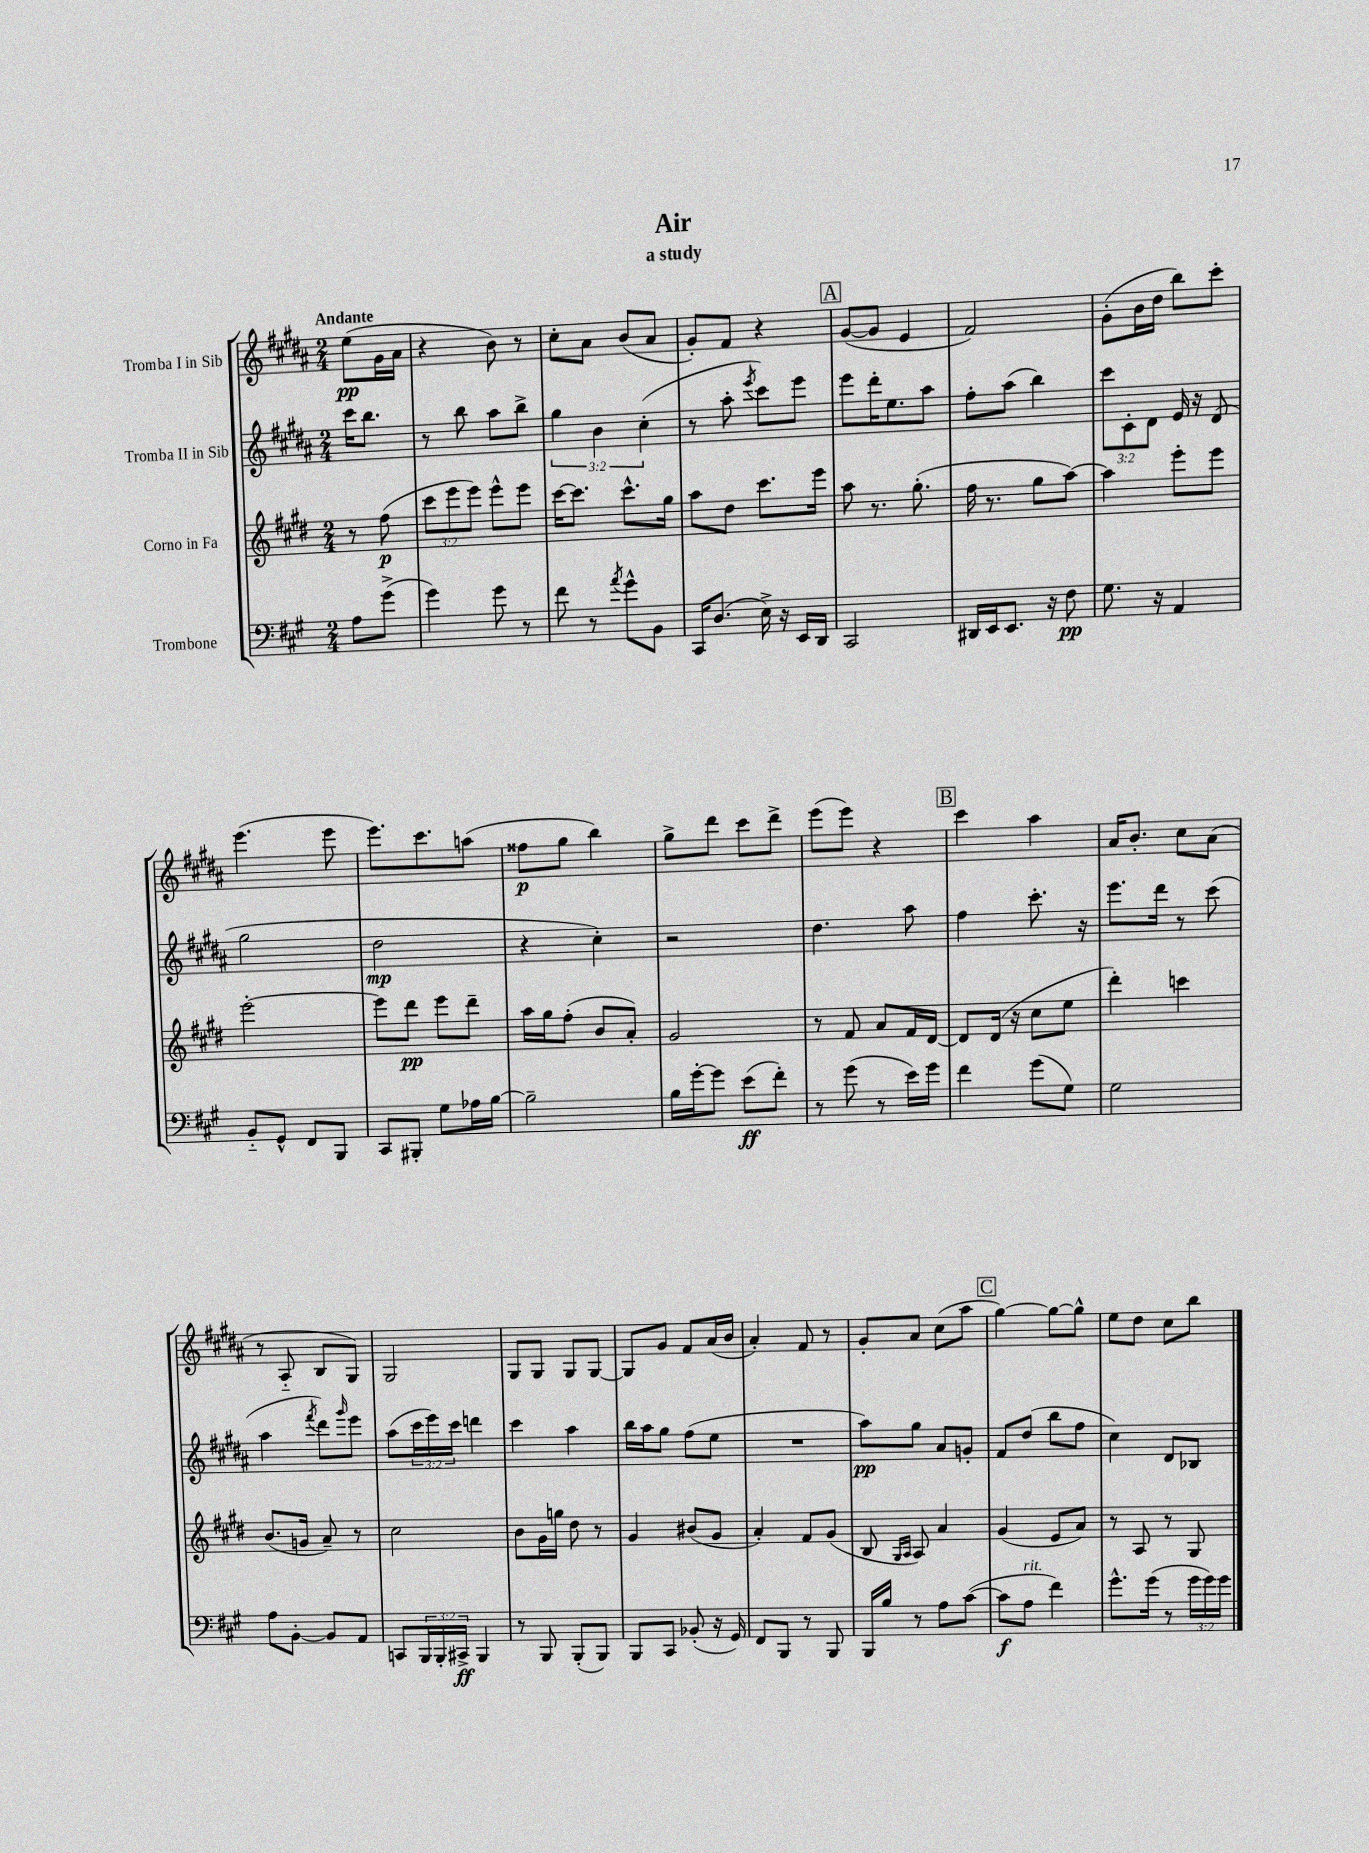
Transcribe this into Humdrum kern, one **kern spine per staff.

**kern	**dynam	**kern	**dynam	**kern	**dynam	**kern	**dynam
*part4	*part4	*part3	*part3	*part2	*part2	*part1	*part1
*staff4	*staff4	*staff3	*staff3	*staff2	*staff2	*staff1	*staff1
*I"Trombone	*	*I"Corno in Fa	*	*I"Tromba II in Sib	*	*I"Tromba I in Sib	*
*clefF4	*	*clefG2	*	*clefG2	*	*clefG2	*
*k[f#c#g#]	*	*k[f#c#g#d#]	*	*k[f#c#g#d#a#]	*	*k[f#c#g#d#a#]	*
*M2/4	*	*M2/4	*	*M2/4	*	*M2/4	*
=	=	=	=	=	=	=	=
!	!	!	!	!	!	!LO:TX:a:B:t=Andante	!
8A\L	.	8r	.	16ccc#\KL	.	(8ee\L	pp
.	.	.	.	8.bb\J	.	.	.
(8g#^\J	.	(8ff#\	p	.	.	16g#\L	.
.	.	.	.	.	.	16a#\JJ	.
=1	=1	=1	=1	=1	=1	=1	=1
4g#\)	.	12ccc#\L	.	8r	.	4r	.
.	.	12eee\	.	.	.	.	.
.	.	.	.	8bb\	.	.	.
.	.	12eee\J)	.	.	.	.	.
8g#\	.	8eee^^\L	.	8aa#\L	.	8b\)	.
8r	.	8eee\J	.	8bb^\J	.	8r	.
=2	=2	=2	=2	=2	=2	=2	=2
8f#\	.	[16ccc#\KL	.	6gg#\	.	8cc#'\L	.
.	.	8.ccc#\J]	.	.	.	.	.
8r	.	.	.	.	.	8a#\J	.
.	.	.	.	6b\	.	.	.
8qa/	.	.	.	.	.	.	.
8g#^^\L	.	8.ccc#^^\L	.	.	.	(8b/L	.
.	.	.	.	(6cc#'\	.	.	.
8BB\J	.	.	.	.	.	8a#/J	.
.	.	16gg#\Jk	.	.	.	.	.
=3	=3	=3	=3	=3	=3	=3	=3
16CC#/KL	.	8aa\L	.	8r	.	8g#'/L)	.
(8.D/J	.	.	.	.	.	.	.
.	.	8dd#\J	.	8aa#'\	.	8f#/J	.
.	.	.	.	8qeee/	.	.	.
16E^\)	.	8.ccc#\L	.	8ccc#\L)	.	4r	.
16r	.	.	.	.	.	.	.
16EE/LL	.	.	.	8eee\J	.	.	.
16DD/JJ	.	16eee\Jk	.	.	.	.	.
!!LO:REH:place=s1:t=A
=4	=4	=4	=4	=4	=4	=4	=4
2CC#/	.	8aa\	.	8eee\L	.	([8g#/L	.
.	.	8.r	.	16ddd#'\K	.	8g#/J]	.
.	.	.	.	8.ee\	.	.	.
.	.	.	.	.	.	4e/	.
.	.	(8.gg#'\	.	.	.	.	.
.	.	.	.	8aa#\J	.	.	.
=5	=5	=5	=5	=5	=5	=5	=5
16DD#X/LL	.	16ff#\	.	8ff#'\L	.	2f#/)	.
16EE/J	.	8.r	.	.	.	.	.
8.EE/J	.	.	.	(8aa#\J	.	.	.
.	.	8gg#\L	.	4bb\)	.	.	.
16r	.	.	.	.	.	.	.
8F#\	pp	[8aa\J)	.	.	.	.	.
=6	=6	=6	=6	=6	=6	=6	=6
8.G#\	.	4aa\]	.	12ccc#\L	.	(8g#'\L	.
.	.	.	.	12c#'\	.	.	.
.	.	.	.	.	.	16b\L	.
.	.	.	.	12d#\J	.	.	.
16r	.	.	.	.	.	16dd#\JJ	.
4AA/	.	8eee'\L	.	16e/	.	8bb\L)	.
.	.	.	.	16r	.	.	.
.	.	8eee\J	.	(8d#/	.	8ccc#'\J	.
!!LO:LB:g=z
=7	=7	=7	=7	=7	=7	=7	=7
8BB/L	.	[2eee'\	.	2gg#\	.	(4.eee\	.
8GG#^^/J	.	.	.	.	.	.	.
8FF#/L	.	.	.	.	.	.	.
8BBB/J	.	.	.	.	.	8eee\	.
=8	=8	=8	=8	=8	=8	=8	=8
8CC#/L	.	8eee\L]	.	2dd#\	mp	8.eee\L)	.
8BBB#X'/J	.	8ddd#\J	pp	.	.	.	.
.	.	.	.	.	.	8.ccc#\	.
8G#\L	.	8eee\L	.	.	.	.	.
16A-X\L	.	8ddd#~\J	.	.	.	(8aan\J	.
[16B\JJ	.	.	.	.	.	.	.
=9	=9	=9	=9	=9	=9	=9	=9
2B~\]	.	16aa\LL	.	4r	.	8ff##X\L	p
.	.	16gg#\J	.	.	.	.	.
.	.	(8ff#'\J	.	.	.	8gg#\J	.
.	.	8b/L	.	4cc#'\)	.	4bb\)	.
.	.	8a'/J)	.	.	.	.	.
=10	=10	=10	=10	=10	=10	=10	=10
16B\LL	.	2g#/	.	2r	.	8gg#^\L	.
[16g#'\J	.	.	.	.	.	.	.
8g#\J]	.	.	.	.	.	8ddd#\J	.
(8e\L	ff	.	.	.	.	8ccc#\L	.
8f#'\J)	.	.	.	.	.	8ddd#^\J	.
=11	=11	=11	=11	=11	=11	=11	=11
8r	.	8r	.	4.dd#\	.	(8eee\L	.
(8g#\	.	8f#/	.	.	.	8eee\J)	.
8r	.	8a/L	.	.	.	4r	.
16e\LL)	.	16f#/L	.	8aa#\	.	.	.
16g#\JJ	.	[16d#/JJ	.	.	.	.	.
!!LO:REH:place=s1:t=B
=12	=12	=12	=12	=12	=12	=12	=12
4f#\	.	8d#/L]	.	4ff#\	.	4ccc#\	.
.	.	(16d#/Jk	.	.	.	.	.
.	.	16r	.	.	.	.	.
(8g#\L	.	8cc#\L	.	8.ccc#'\	.	4aa#\	.
8G#\J)	.	8ee\J	.	.	.	.	.
.	.	.	.	16r	.	.	.
=13	=13	=13	=13	=13	=13	=13	=13
2G#\	.	4ddd#'\)	.	8.eee\L	.	16a#/KL	.
.	.	.	.	.	.	8.b'/J	.
.	.	.	.	16ddd#\Jk	.	.	.
.	.	4cccn\	.	8r	.	8cc#\L	.
.	.	.	.	(8ccc#\	.	(8a#\J	.
!!LO:LB:g=z
=14	=14	=14	=14	=14	=14	=14	=14
8A\L	.	(8.b/L	.	4aa#\	.	8r	.
[8BB'\J	.	.	.	.	.	8A#/	.
.	.	16gn/Jk	.	.	.	.	.
.	.	.	.	8qfff#/	.	.	.
8BB/L]	.	8a~/)	.	8ddd#\L)	.	8B/L	.
.	.	.	.	16qqggg#/	.	.	.
8AA/J	.	8r	.	8eee\J	.	8G#/J)	.
=15	=15	=15	=15	=15	=15	=15	=15
8CCn/L	.	2cc#\	.	(8aa#\L	.	2G#/	.
24BBB/L	.	.	.	24ccc#\L	.	.	.
24BBB'/	.	.	.	24eee\)	.	.	.
24CC#X^/JJ	ff	.	.	24ccc#\JJ	.	.	.
4BBB/	.	.	.	4dddn\	.	.	.
=16	=16	=16	=16	=16	=16	=16	=16
8r	.	8b\L	.	4ccc#\	.	8G#/L	.
8BBB/	.	16g#\L	.	.	.	8G#/J	.
.	.	16ggn\JJ	.	.	.	.	.
(8BBB'/L	.	8dd#\	.	4aa#\	.	8G#/L	.
8BBB/J)	.	8r	.	.	.	[8G#/J	.
=17	=17	=17	=17	=17	=17	=17	=17
8BBB/L	.	4g#/	.	16bb\LL	.	8G#/L]	.
.	.	.	.	16aa#\J	.	.	.
8CC#/J	.	.	.	8gg#\J	.	8g#/J	.
(8BB-X'/	.	(8b#X/L	.	(8ff#\L	.	8f#/L	.
16r	.	8g#/J	.	8ee\J	.	(16a#/L	.
16GG#/)	.	.	.	.	.	16b/JJ	.
=18	=18	=18	=18	=18	=18	=18	=18
8FF#/L	.	4a'/)	.	2r	.	4a#'/)	.
8BBB/J	.	.	.	.	.	.	.
8r	.	8f#/L	.	.	.	8f#/	.
8BBB/	.	(8g#/J	.	.	.	8r	.
=19	=19	=19	=19	=19	=19	=19	=19
16BBB/LL	.	8B/	.	8aa#\L)	pp	8g#'/L	.
16B/JJ	.	.	.	.	.	.	.
.	.	16qqG#/LL	.	.	.	.	.
.	.	16qqA/JJ	.	.	.	.	.
8r	.	8A/)	.	8gg#\J	.	8a#/J	.
8A\L	.	4a/	.	8a#/L	.	(8cc#\L	.
([8c#\J	.	.	.	8gn'/J	.	8aa#\J	.
!!LO:REH:place=s1:t=C
=20	=20	=20	=20	=20	=20	=20	=20
8c#\L]	f	(4g#/	.	8f#/L	.	[4gg#\)	.
!LO:TX:a:i:t=rit.	!	!	!	!	!	!	!
8A\J	.	.	.	(8dd#/J	.	.	.
4f#\)	.	8e/L	.	8bb\L	.	8gg#\L_	.
.	.	8a/J)	.	8ff#\J	.	8gg#^^\J]	.
=21	=21	=21	=21	=21	=21	=21	=21
8.g#^^\L	.	8r	.	4cc#\)	.	8ee\L	.
.	.	8A/	.	.	.	8dd#\J	.
(16g#\Jk	.	.	.	.	.	.	.
8r	.	8r	.	8d#/L	.	8cc#\L	.
24g#\LL	.	8G#/	.	8B-X/J	.	8bb\J	.
24g#\)	.	.	.	.	.	.	.
24g#\JJ	.	.	.	.	.	.	.
==	==	==	==	==	==	==	==
*-	*-	*-	*-	*-	*-	*-	*-
